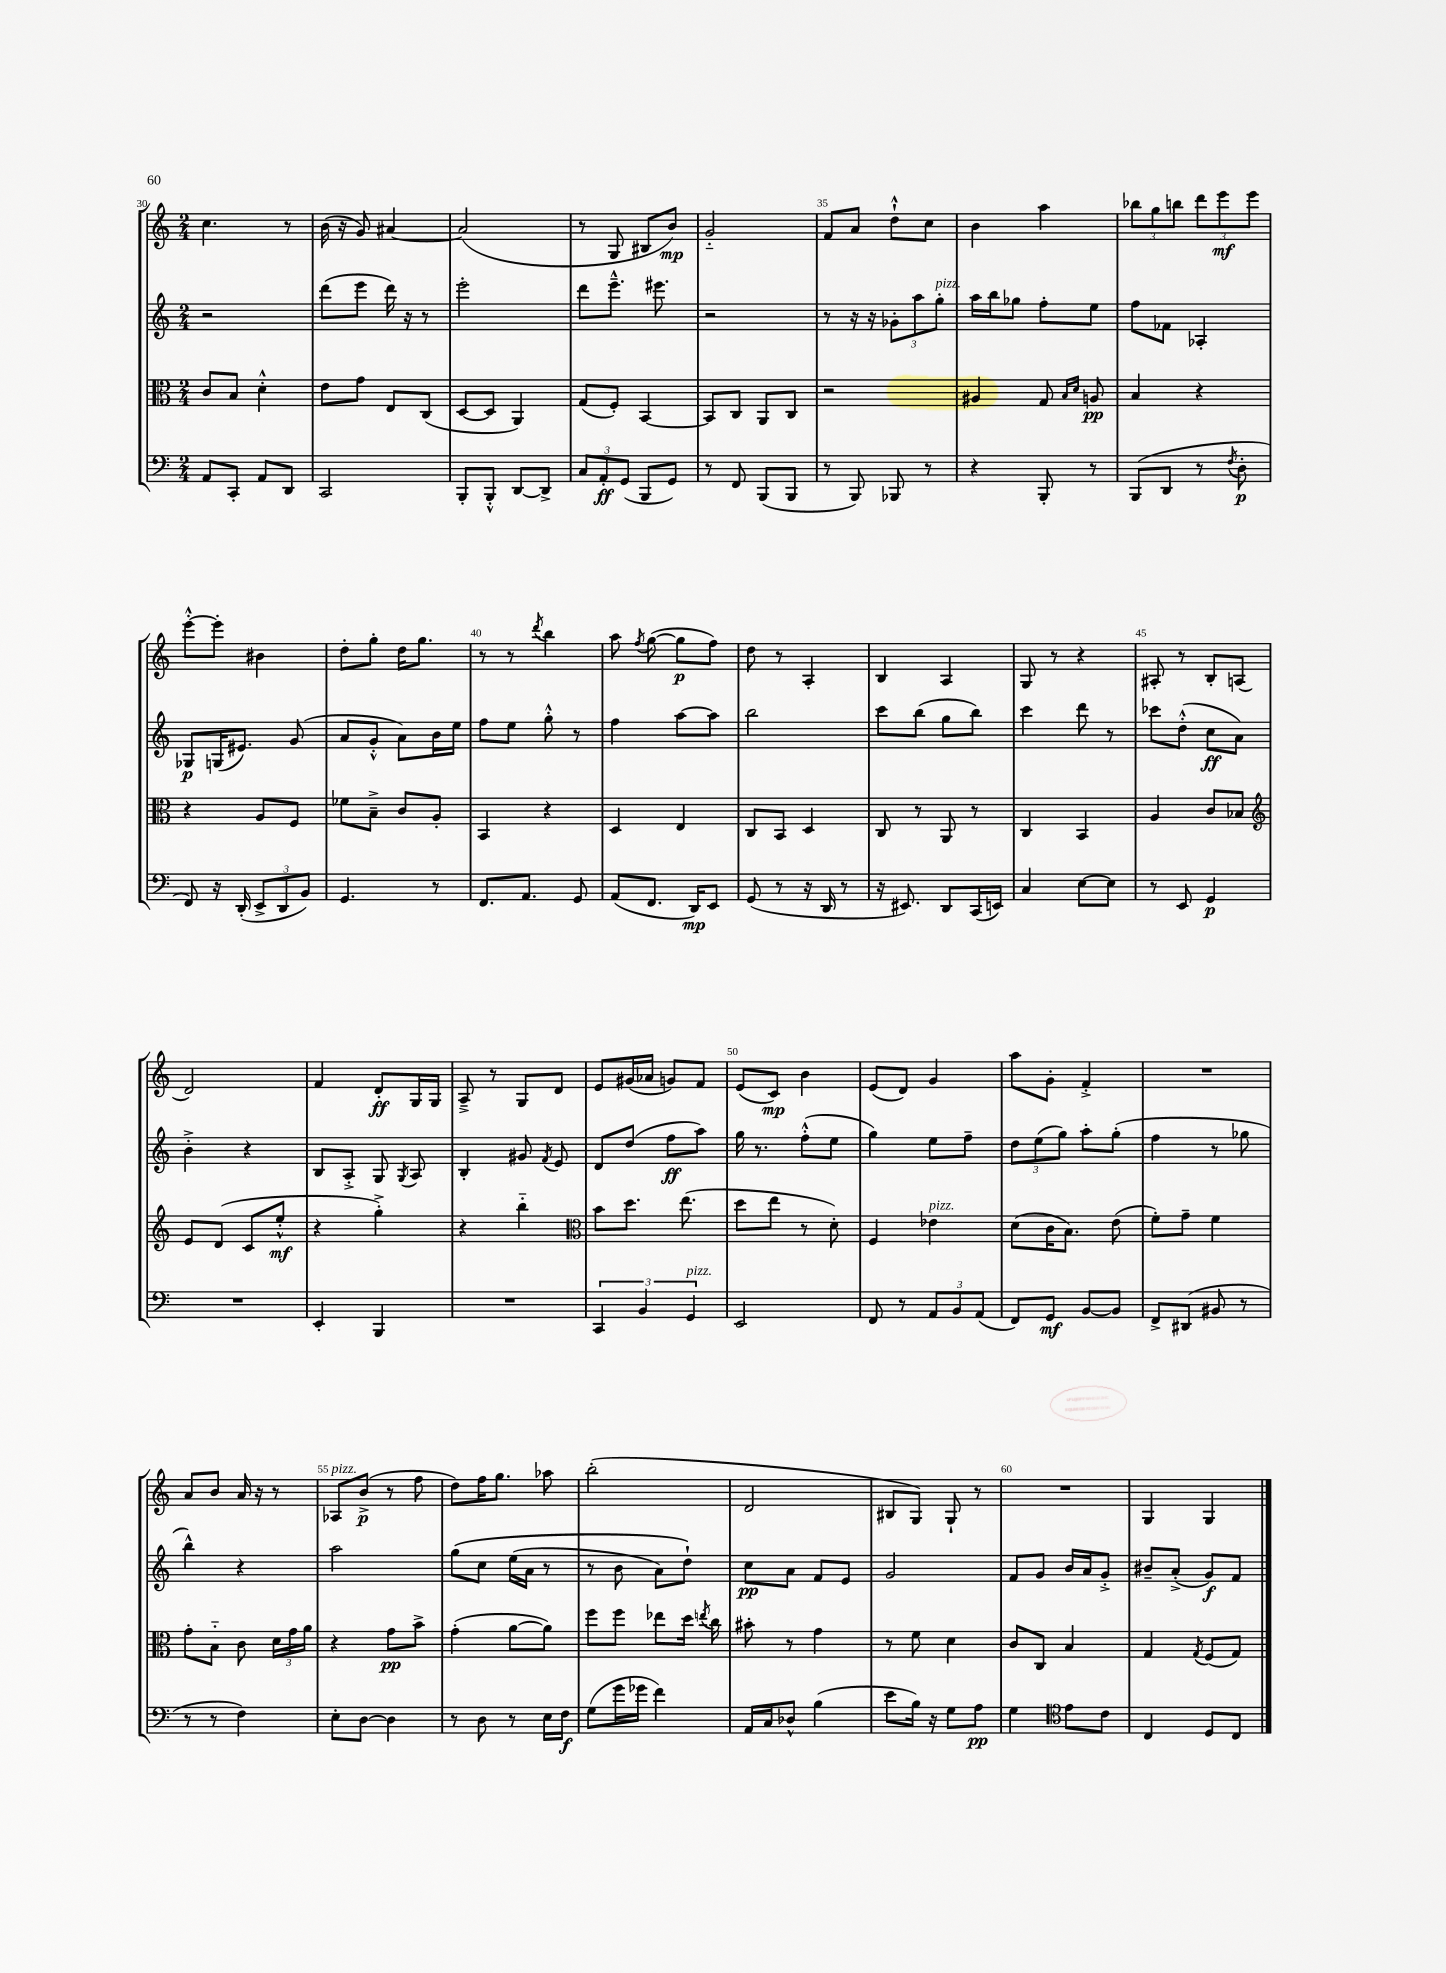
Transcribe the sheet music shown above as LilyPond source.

<<
\new StaffGroup <<
\new Staff = "s0" {
    \clef treble \key c \major \numericTimeSignature \time 2/4
    \autoBeamOff c''4. r8 |
    b'16( r16 g'8) ais'4~ |
    ais'2( |
    r8 g8 bis8[ b'8]\mp) |
    g'2-_ |
    f'8[ a'8] d''8[-!-^ c''8] |
    b'4 a''4 |
    \tuplet 3/2 { bes''8[ g''8 b''8] } \tuplet 3/2 { d'''8[ e'''8\mf e'''8] } |
    e'''8[~-.-^ e'''8]-. bis'4 |
    d''8[-. g''8]-. d''16[ g''8.] |
    r8 r8 \acciaccatura { d'''8 } b''4 |
    a''8 \acciaccatura { f''8 } g''8~( g''8[\p f''8]) |
    d''8 r8 a4-. |
    b4 a4 |
    g8 r8 r4 |
    ais8-. r8 b8[-. a8]( |
    d'2) |
    f'4 d'8[-.\ff g16 g16] |
    a8---> r8 g8[ d'8] |
    e'8[ gis'16( aes'16] g'8[) f'8] |
    e'8[( c'8]\mp) b'4 |
    e'8[( d'8]) g'4 |
    a''8[ g'8]-. f'4-.-> |
    R2 |
    a'8[ b'8] a'16 r16 r8 |
    aes8[^\markup { \italic "pizz." } b'8]->\p( r8 f''8 |
    d''8[) f''16 g''8.] aes''8 |
    b''2-.( |
    d'2 |
    bis8[ g8]) g8-! r8 |
    R2 |
    g4 g4 \bar "|." |
}
\new Staff = "s1" {
    \clef treble \key c \major \numericTimeSignature \time 2/4
    \autoBeamOff r2 |
    d'''8[( e'''8] d'''16) r16 r8 |
    e'''2-. |
    d'''8[ e'''8.]---^ eis'''8. |
    r2 |
    r8 r16 r16 \tuplet 3/2 { ges'8[-. a''8 g''8]-.^\markup { \italic "pizz." } } |
    a''16[ b''16 ges''8] f''8[-. e''8] |
    f''8[ fes'8] aes4-. |
    ges8[\p g16( eis'8.]) g'8( |
    a'8[ g'8]-.-^ a'8[) b'16 e''16] |
    f''8[ e''8] g''8-.-^ r8 |
    f''4 a''8[~ a''8] |
    b''2 |
    c'''8[ b''8]( g''8[ b''8]) |
    c'''4 d'''8 r8 |
    ces'''8[ d''8]-.-^( c''8[\ff a'8]) |
    b'4-.-> r4 |
    b8[ a8]-.-> g8 \acciaccatura { g8 } a8 |
    b4-. gis'8 \acciaccatura { f'8 } e'8 |
    d'8[ d''8]( f''8[\ff a''8]) |
    g''16 r8. f''8[-.-^( e''8] |
    g''4) e''8[ f''8]-- |
    \tuplet 3/2 { d''8[ e''8( g''8]) } a''8[-. g''8]-.( |
    f''4 r8 ges''8 |
    b''4-^) r4 |
    a''2 |
    g''8[\( c''8] e''16[( a'16] r8 |
    r8 b'8 a'8[) d''8]-!\) |
    c''8[\pp a'8] f'8[ e'8] |
    g'2 |
    f'8[ g'8] b'16[ a'16 g'8]-.-> |
    bis'8[-- a'8]-.->( g'8[\f) f'8] \bar "|." |
}
\new Staff = "s2" {
    \clef alto \key c \major \numericTimeSignature \time 2/4
    \autoBeamOff c'8[ b8] d'4-.-^ |
    e'8[ g'8] e8[ c8]( |
    d8[~ d8] a,4) |
    g8[( f8]-.) b,4~ |
    b,8[ c8] a,8[ c8] |
    r2 |
    ais4 g8 \grace { b16[ d'16] } a8\pp |
    b4 r4 |
    r4 a8[ f8] |
    fes'8[ b8]---> c'8[ a8]-. |
    b,4 r4 |
    d4 e4 |
    c8[ b,8] d4 |
    c8 r8 a,8 r8 |
    c4 b,4 |
    a4 c'8[ bes8] |
    \clef treble e'8[ d'8]( c'8[ e''8]-.-^\mf |
    r4 g''4-.->) |
    r4 b''4-_ |
    \clef alto b'8[ d''8.] e''8.( |
    d''8[ e''8] r8 d'8-.) |
    f4 ees'4^\markup { \italic "pizz." } |
    d'8[( c'16 b8.]) e'8( |
    f'8[-.) g'8]-- f'4 |
    g'8[-. b8]-_ c'8 \tuplet 3/2 { d'16[ g'16 a'16] } |
    r4 g'8[\pp b'8]-> |
    g'4-.( a'8[~ a'8]) |
    f''8[ f''8] ees''8[ d''16] \acciaccatura { e''8 } c''16 |
    bis'8-. r8 g'4 |
    r8 f'8 d'4 |
    c'8[ c8] b4 |
    g4 \acciaccatura { g8 } f8[( g8]) \bar "|." |
}
\new Staff = "s3" {
    \clef bass \key c \major \numericTimeSignature \time 2/4
    \autoBeamOff a,8[ c,8]-. a,8[ d,8] |
    c,2 |
    b,,8[-. b,,8]-.-^ d,8[~ d,8]-> |
    \tuplet 3/2 { c8[ a,8-.\ff g,8]( } b,,8[ g,8]) |
    r8 f,8 b,,8[( b,,8] |
    r8 b,,8) bes,,8 r8 |
    r4 b,,8-. r8 |
    b,,8[( d,8] r8 \acciaccatura { f8 } d8-.\p |
    f,8) r16 d,16-.( \tuplet 3/2 { e,8[-> d,8 b,8]) } |
    g,4. r8 |
    f,8.[ a,8.] g,8 |
    a,8[( f,8.] d,16[\mp) e,8] |
    g,8( r8 r16 d,16 r8 |
    r16 eis,8.) d,8[ c,16( e,16]) |
    c4 e8[~ e8] |
    r8 e,8 g,4\p |
    R2 |
    e,4-. b,,4 |
    R2 |
    \tuplet 3/2 { c,4 b,4 g,4^\markup { \italic "pizz." } } |
    e,2 |
    f,8 r8 \tuplet 3/2 { a,8[ b,8 a,8]( } |
    f,8[) g,8]\mf b,8[~ b,8] |
    f,8[-> dis,8]( bis,8 r8 |
    r8 r8 f4) |
    e8[-. d8]~ d4 |
    r8 d8 r8 e16[ f16]\f |
    g8[( g'16 ges'16] f'4) |
    a,16[ c16 des8]-^ b4( |
    e'8[ b16]) r16 g8[ a8]\pp |
    g4 \clef tenor e'8[ c'8] |
    c4 d8[ c8] \bar "|." |
}
>>
>>
\layout { \context { \Score currentBarNumber = #30 \override BarNumber.break-visibility = ##(#f #t #t) barNumberVisibility = #(every-nth-bar-number-visible 5) } }
